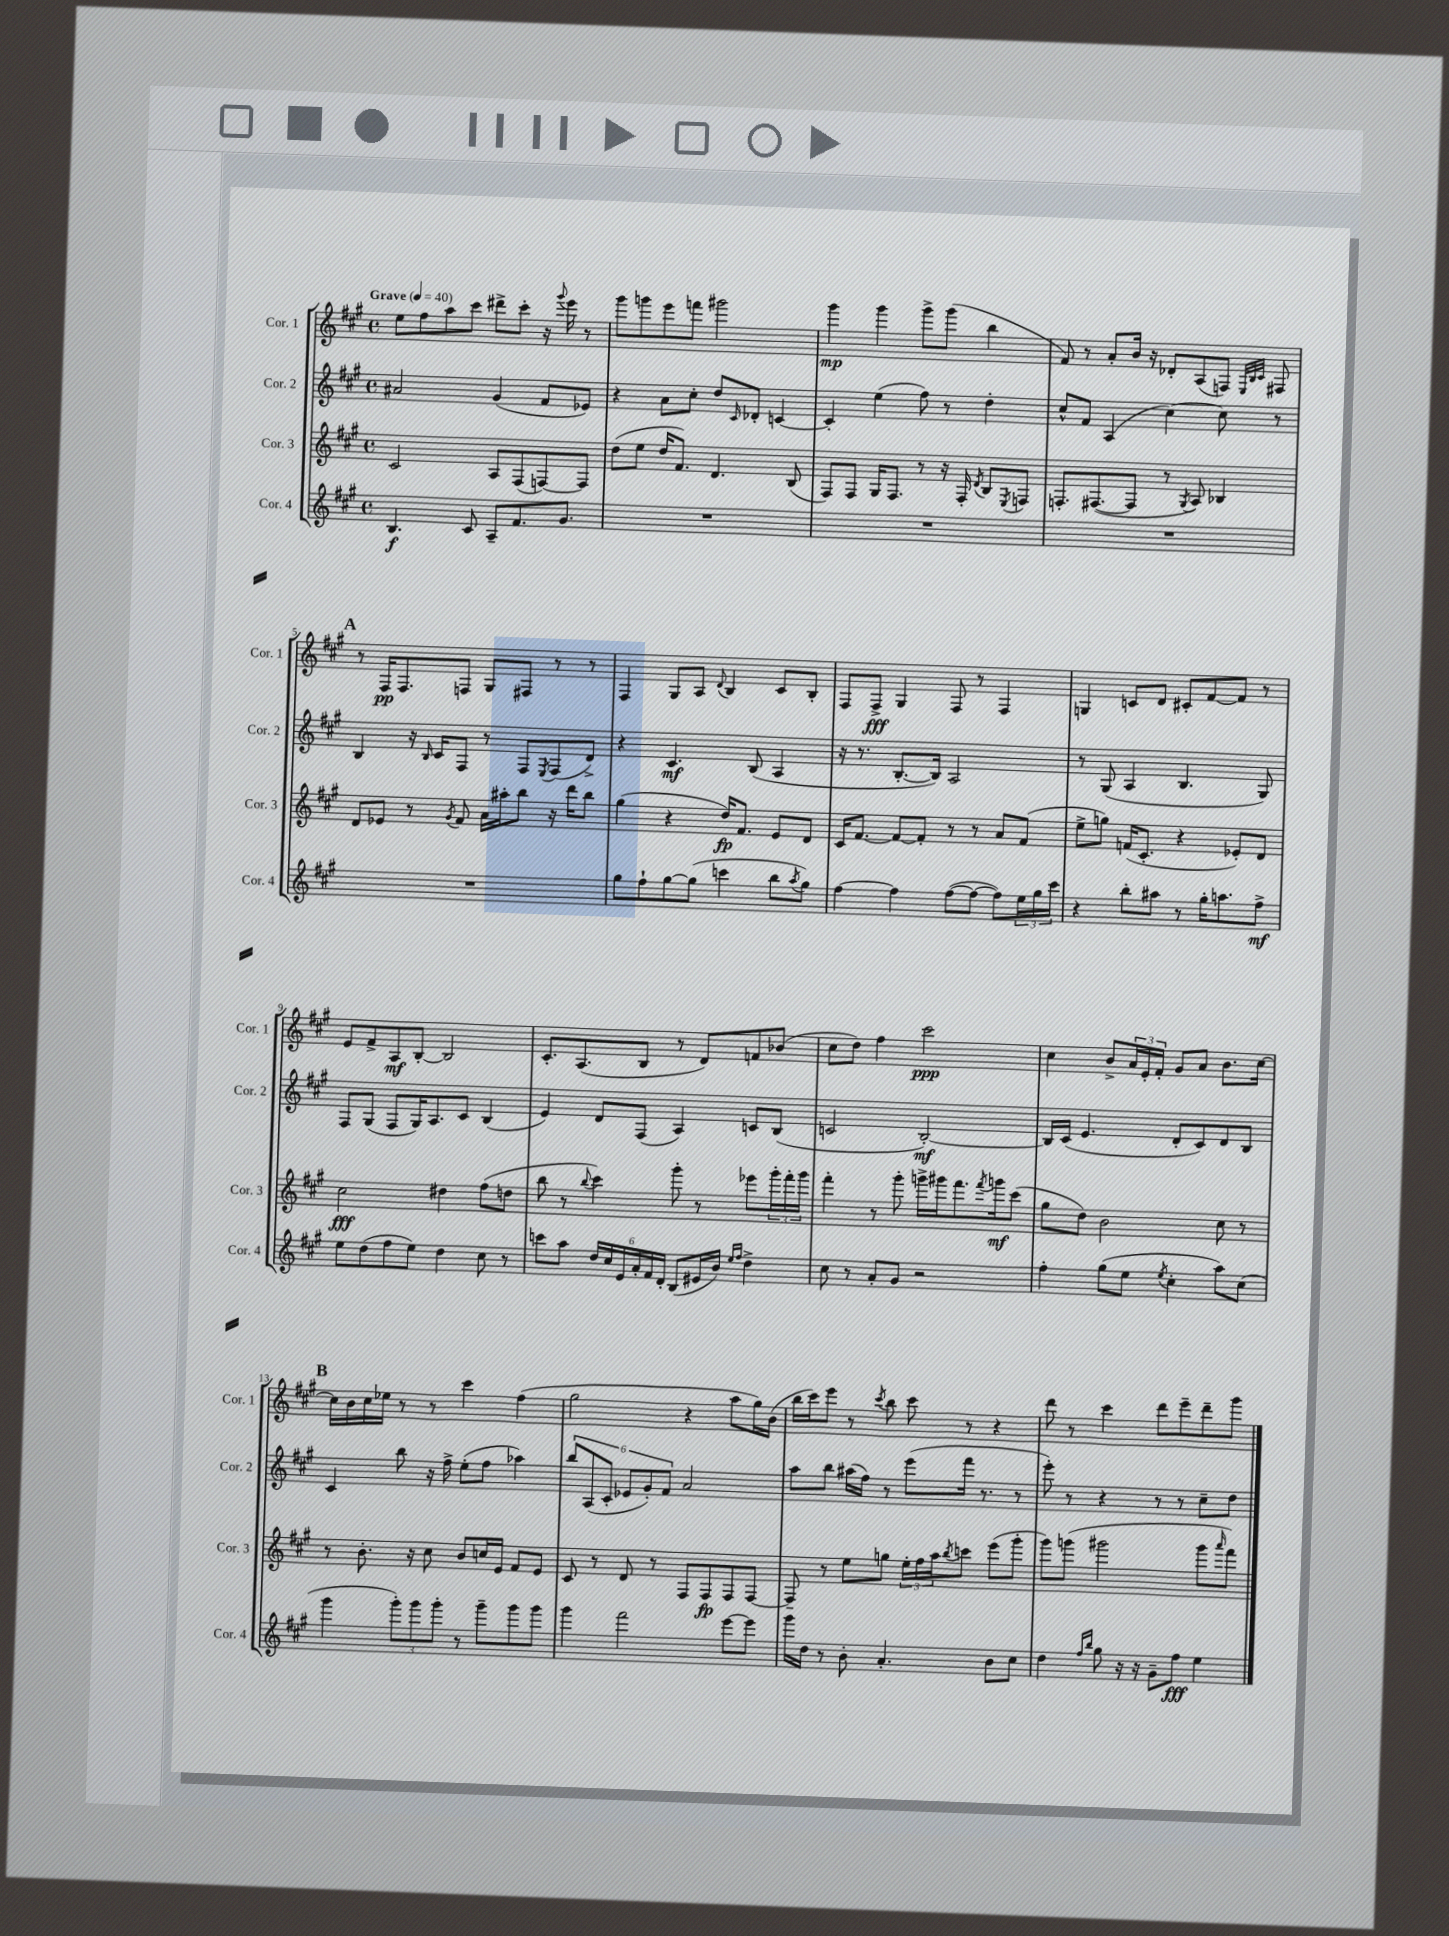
<<
\new StaffGroup <<
\new Staff = "s0" \with { instrumentName = "Cor. 1" shortInstrumentName = "Cor. 1" } {
    \clef treble \key a \major \defaultTimeSignature \time 4/4 \tempo "Grave" 4 = 40
    e''8 fis''8 a''8 cis'''8 dis'''8-> cis'''8-. r16 \appoggiatura { gis'''8 } e'''16 r8 |
    gis'''8 g'''8 e'''8 f'''8 gis'''2 |
    gis'''4\mp gis'''4 gis'''8-> gis'''8( b''4 |
    fis'8) r8 a'8-. b'16 r16 des'8-. a8( f8) \grace { e32 b32 cis'32 } fis8 |
    \mark \markup { \bold "A" } r8 fis16\pp fis8. f8 gis8 fis8 r8 r8 |
    fis4 gis8 a8 \appoggiatura { d'8 } b4 cis'8 b8-. |
    fis8 fis8->\fff gis4 fis8 r8 fis4 |
    g4 c'8 d'8 cis'8-. fis'8~ fis'8 r8 |
    e'8 fis'8-> a8\mf b8~-. b2 |
    cis'8.-. a8.( b8 r8 d'8) f'8 bes'8( |
    cis''8 d''8) fis''4 cis'''2\ppp |
    cis''4 b'8-> \tuplet 3/2 { a'16 e'16-. fis'16-. } gis'8 a'8 b'8. cis''16~ |
    \mark \markup { \bold "B" } cis''16 b'16 cis''16 ees''16 r8 r8 cis'''4 fis''4( |
    gis''2 r4 a''8 gis''16) b'16( |
    b''16 cis'''16) e'''8 r8 \acciaccatura { cis'''8 } b''8 cis'''8 r8 r4 |
    d'''8 r8 cis'''4 d'''8 e'''8-- d'''8-- gis'''8 \bar "|." |
}
\new Staff = "s1" \with { instrumentName = "Cor. 2" shortInstrumentName = "Cor. 2" } {
    \clef treble \key a \major \defaultTimeSignature \time 4/4
    ais'2 gis'4( fis'8 ees'8) |
    r4 a'8 cis''8-. d''8 \grace { cis'16 } des'8-. c'4~ |
    c'4-. e''4( fis''8) r8 d''4-. |
    cis''8-^ fis'8 a4( cis''4~) cis''8 r8 |
    \mark \markup { \bold "A" } b4 r16 \grace { b16 } cis'16 fis8 r8 fis8 \acciaccatura { e8 } fis8( d'8->) |
    r4 cis'4.\mf b8( a4 |
    r16 r8. b8.~-. b16) a2 |
    r8 gis8( a4 b4. gis8) |
    fis8 gis8( fis8 gis16) a8. cis'8 b4( |
    e'4) d'8 fis8( a4) c'8 b8( |
    c'2 b2~-.\mf) |
    b16 cis'16( e'4. d'8-. cis'8) d'8 b8 |
    \mark \markup { \bold "B" } cis'4 b''8 r16 fis''16-> e''8-.( fis''8 aes''4) |
    \tuplet 6/4 { b''8 a8( cis'8-. ees'8 gis'8-.) fis'8 } a'2 |
    a''8 b''8 ais''16( fis''16) r8 e'''8( fis'''16 r8. r8 |
    e'''8-.) r8 r4 r8 r8 cis''8-- d''8 \bar "|." |
}
\new Staff = "s2" \with { instrumentName = "Cor. 3" shortInstrumentName = "Cor. 3" } {
    \clef treble \key a \major \defaultTimeSignature \time 4/4
    cis'2 a8 fis8( f8~) f8 |
    d''8( e''8 d''16 fis'8.) d'4. b8( |
    fis8) fis8 gis16 fis8. r8 r16 fis16-. \acciaccatura { d'8 } b8 \acciaccatura { e8 } f8 |
    f8.-. fis8.~( fis8 r8 \acciaccatura { gis8 } a8) bes4 |
    \mark \markup { \bold "A" } d'8 ees'8 r8 \acciaccatura { gis'8 } fis'8 a'16 ais''16-. b''8 r16 d'''16 b''8 |
    gis''4( r4 d''16\fp) fis'8. e'8 d'8 |
    cis'16 fis'8.~ fis'8~ fis'8-. r8 r8 a'8 fis'8( |
    e''8-> g''8) f'16( cis'8.-. r4 ees'8-.) d'8 |
    cis''2\fff dis''4 fis''8( d''8 |
    b''8 r8 \appoggiatura { b''8 } cis'''4) gis'''8-. r8 ees'''8 \tuplet 3/2 { gis'''16-. fis'''16-. gis'''16 } |
    fis'''4-. r8 gis'''8-. g'''16-> gis'''16 fis'''8. \acciaccatura { fis'''8 } g'''16\mf cis'''8( |
    gis''8 d''8) b'2 cis''8 r8 |
    \mark \markup { \bold "B" } r8 b'8.-. r16 cis''8 b'8 c''16 e'16 fis'8 e'8 |
    cis'8 r8 d'8 r8 fis8 fis8\fp fis8 fis8~ |
    fis8-- r8 e''8 g''8 \tuplet 3/2 { e''16-. fis''16 a''16 } \acciaccatura { b''8 } c'''8 e'''8( gis'''8-. |
    gis'''8) g'''8( gis'''2 gis'''8 \grace { a'''16 } fis'''8) \bar "|." |
}
\new Staff = "s3" \with { instrumentName = "Cor. 4" shortInstrumentName = "Cor. 4" } {
    \clef treble \key a \major \defaultTimeSignature \time 4/4
    b4.\f cis'8 a8-- fis'8. gis'8. |
    R1 |
    R1 |
    R1 |
    \mark \markup { \bold "A" } R1 |
    gis''8 fis''8-! gis''8~ gis''8( c'''4 b''8 \acciaccatura { a''8 } gis''8) |
    fis''4~ fis''4 fis''8~( fis''8~ fis''8) \tuplet 3/2 { e''16 gis''16 cis'''16 } |
    r4 b''8-. ais''8 r8 gis''16-. a''8. fis''8->\mf |
    e''8 d''8( fis''8 e''8) d''4 cis''8 r8 |
    c'''8 a''8 \tuplet 6/4 { d''16 cis''16 e'16 a'16-. fis'16 d'16-. } b8( eis'16 b'16) \grace { e''16 fis''16 } d''4-> |
    cis''8 r8 a'8-. gis'8 r2 |
    fis''4-. gis''8( e''8 \acciaccatura { e''8 } cis''4-. a''8) cis''8( |
    \mark \markup { \bold "B" } gis'''4 \tuplet 3/2 { gis'''8-.) gis'''8 gis'''8-. } r8 gis'''8-- gis'''8 gis'''8 |
    gis'''4 fis'''2 e'''8~ e'''8 |
    gis'''16 d''16 r8 b'8-. a'4.-. b'8 cis''8 |
    d''4 \grace { fis''16 b''16 } gis''8 r16 r16 gis'8-- fis''8\fff e''4 \bar "|." |
}
>>
>>
